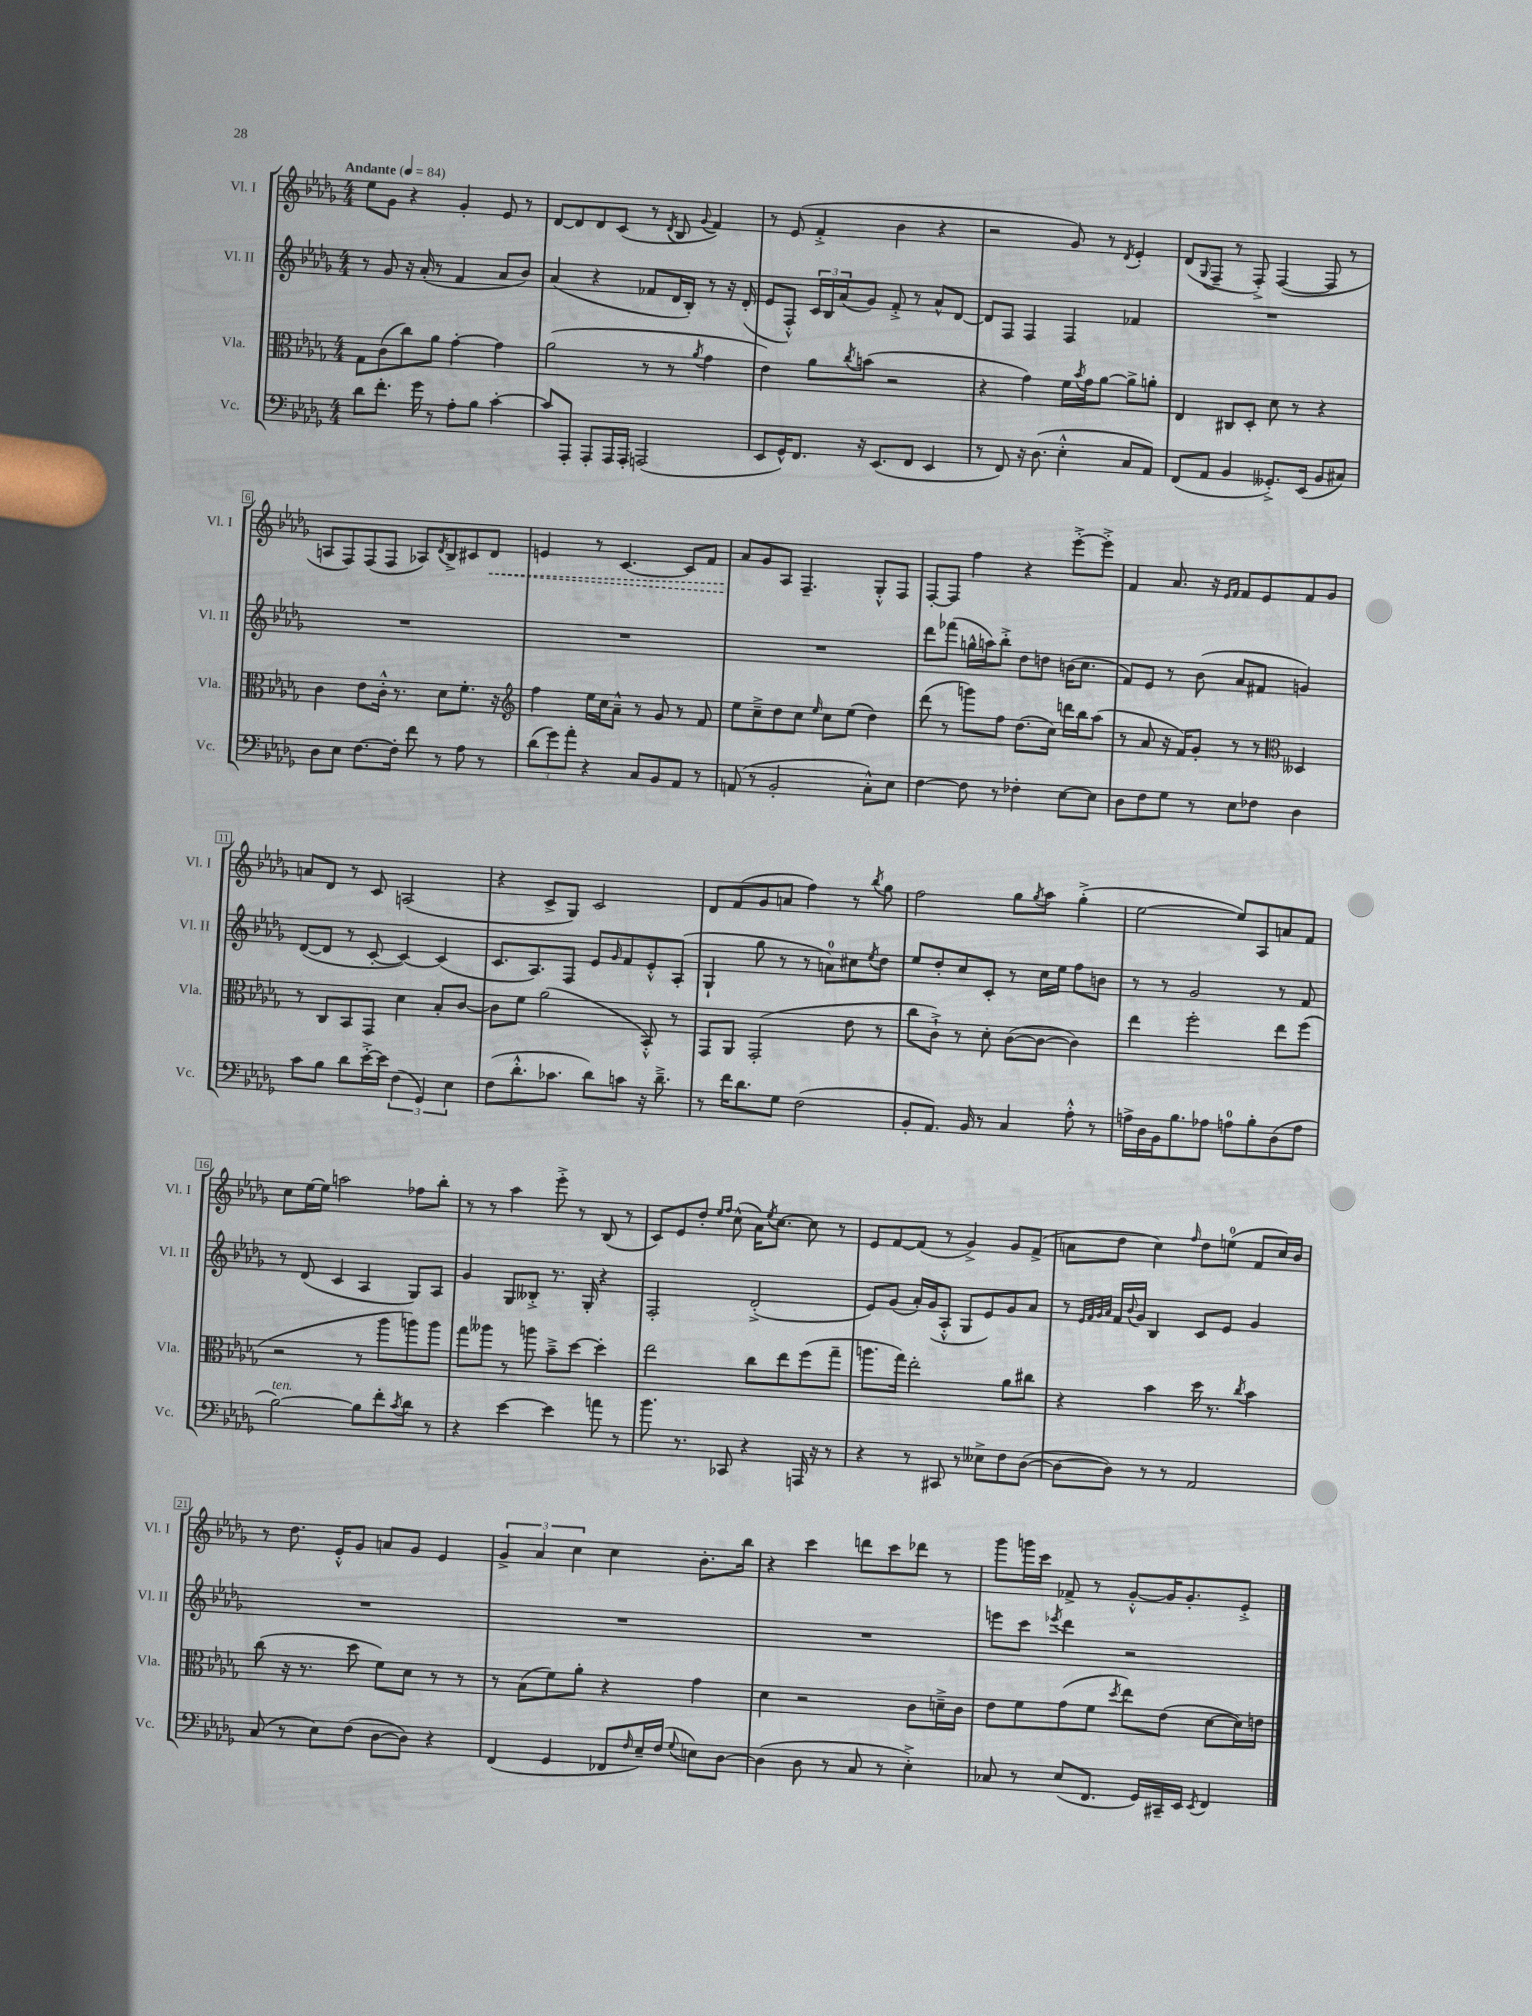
<<
\new StaffGroup <<
\new Staff = "s0" \with { instrumentName = "Vl. I" shortInstrumentName = "Vl. I" } {
    \clef treble \key des \major \numericTimeSignature \time 4/4 \tempo "Andante" 4 = 84
    ees''8 ges'8 r4 ges'4-. ees'8 r8 |
    des'8~ des'8 des'8 c'8( r8 \acciaccatura { des'8 } bes8 \appoggiatura { ges'8 } f'4) |
    r8 ees'8( f'4-.-> bes'4 r4 |
    r2 ges'8) r8 \acciaccatura { des'8 } ees'4-. |
    des'8( \appoggiatura { ges8 } f8-- r8 f8-.->) f4~( f8 r8 |
    a8 f8) f8( f8 aes8) \acciaccatura { des'8 } bes8-> cis'8 \once \override Hairpin.style = #'dashed-line des'8\< |
    e'4 r8 c'4.~ c'8 f'8 |
    aes'8\! ges'8 aes8 f4.-- ges8-.-^ f8 |
    f8~-. f8 f''4 r4 ees'''8~-.-> ees'''8-.-> |
    f'4 aes'8. r16 \grace { ees'16 f'16 } f'8 ees'8 f'8 ges'8 |
    a'8 des'8 r8 c'8 a2( |
    r4 c'8-> ges8) c'2 |
    des'8 f'8( ges'8 a'8 f''4) r8 \acciaccatura { bes''8 } ges''8 |
    f''2 ges''8 \acciaccatura { ges''8 } aes''8 ges''4-.->( |
    ees''2~ ees''8) aes8 a'8 f'8 |
    c''8 ees''16~ ees''16 a''2 fes''8 bes''8-. |
    r8 r8 aes''4 ees'''8-.-> r8 bes8( r8 |
    c'8) ees'8 des''8-. \grace { ees''16 f''16 } c''8-^( aes'16) \acciaccatura { ees''8 } c''8.~ c''8 r8 |
    ees'8 f'8~ f'8( r8 ges'4->) ges'8 f'8->( |
    a'8 des''8 c''4) \grace { f''16 } des''8 e''8-0( f'8 c''16) bes'16 |
    r8 des''8. ees'16-.-^ ges'8 a'8 ges'8 ees'4 |
    \tuplet 3/2 { ges'4-> aes'4 c''4 } c''4 bes'8.-. bes''16 |
    r4 c'''4 d'''8 c'''8 des'''8 r8 |
    ges'''8 g'''16 c'''16 fes'8-> r8 ges'8~-.-^ ges'16 ges'8.-. ees'8-.-> \bar "|." |
}
\new Staff = "s1" \with { instrumentName = "Vl. II" shortInstrumentName = "Vl. II" } {
    \clef treble \key des \major \numericTimeSignature \time 4/4
    r8 ges'8 r16 aes'16-.( r8 f'4 aes'8 bes'8) |
    aes'4( r4 fes'8 des'16 bes16-.) r8 r16 des'16-.( |
    ees'8 f8-.-^) \tuplet 3/2 { c'16 bes16 aes'16( } ges'8) f'8-.-> r8 aes'8-^ des'8~ |
    des'8 f8 f4 f4 fes'4 |
    R1 |
    R1 |
    R1 |
    R1 |
    des'''8 fes'''8( g''16-^ a''16) bes''8-.-> des''8 d''8 b'16( c''8. |
    f'8) ees'8 r8 bes'8( aes'8 fis'8 g'4) |
    des'8~( des'8 r8 c'8~-. c'4~) c'4( |
    c'8. aes8.) f8 ees'8 \grace { ges'16 } f'8 ees'8-.-^ aes8-.( |
    ges4-! ges''8 r8 r8 a'8-0) cis''8 \acciaccatura { ees''8 } des''8 |
    ees''8 des''8-. c''8 c'8-. r8 c''16 ees''16 f''8 b'8 |
    r8 r8 ges'2 r8 f'8 |
    r8 des'8( c'4 aes4 ges8) aes8 |
    ges'4 ges8 beses8-.-> r8. ges16-. r4 |
    f2-. des'2-.->( |
    ees'8) ges'8( aes'16-.) ges'16( aes8-.-^ ges8 ees'8) ges'8 aes'8 |
    r8 \grace { ees'32 f'32 ges'32 aes'32 } f'16 \appoggiatura { bes'8 } ges'16 bes4 c'8 ees'8 ges'4 |
    R1 |
    R1 |
    R1 |
    e'''8 c'''8 \acciaccatura { ees'''8 } des'''4 r2 \bar "|." |
}
\new Staff = "s2" \with { instrumentName = "Vla." shortInstrumentName = "Vla." } {
    \clef alto \key des \major \numericTimeSignature \time 4/4
    ges8 c'8( c''8) aes'8 ges'4~-. ges'4 |
    aes'2( r8 r8 \acciaccatura { aes'8 } ges'4 |
    ees'4) aes'8 \acciaccatura { c''8 } b'8( r2 |
    r4 ges'4) f'16 \acciaccatura { bes'8 } ges'16 aes'8~ aes'8-> a'8-. |
    ees4 cis8 des8-. des'8 r8 r4 |
    c'4 ees'8 c'16-.-^ r8. des'8 f'8.-. r16 |
    \clef treble f''4 ees''16 c''16 aes'8---^ r8 ges'8 r8 f'8 |
    ees''8 c''8---> des''8 c''8 \grace { ees''16 } c''8 ees''8( des''4) |
    des'''8( r8 g'''8) f''8 des''8.( c''16) d'''16 bes''16 aes''8( |
    r8 aes'8 r16 f'16) ges'8-. r8 r8 \clef alto deses4 |
    r8 c8 bes,8 ges,8 des'4 bes8-. c'8~ |
    c'8 f'8 aes'2( bes,8-.-^) r8 |
    ges,8 aes,8 ges,2-.( ees'8 r8 |
    c''8 c'8-!->) r8 des'8-. c'8~( c'8~ c'4) |
    ees''4 f''2-. ees''8 f''8( |
    r2 r8 aes''8 a''8) a''8 |
    ges''8 aeses''8 r8 a''8 bes'8---> des''8~ des''4-. |
    ees''2 c''8 ees''8 f''8( ges''8-- |
    a''8. ges''16) ees''2-. aes'8 cis''8 |
    r4 bes'4 des''16 r8. \acciaccatura { c''8 } bes'4 |
    c''8( r16 r8. des''8 f'8) des'8 r8 r8 |
    r8 bes8( f'8) aes'8-. r4 ges'4 |
    des'4 r2 c'8 d'16---> c'16 |
    ees'8 f'8 ges'8( f'8 \acciaccatura { des''8 } ees''8) ees'8( des'8~ des'16) e'16 \bar "|." |
}
\new Staff = "s3" \with { instrumentName = "Vc." shortInstrumentName = "Vc." } {
    \clef bass \key des \major \numericTimeSignature \time 4/4
    des'8 f'8.-. ges'16 r8 aes8-. bes8 c'4~-. |
    c'8 aes,,8-. aes,,8-. aes,,16 aes,,16-. a,,2( |
    ees,8 ges,16-^) f,8. r16 ees,8.( f,8 ees,4 |
    r8 f,8) r16 des8.( ees4-.-^ c8 aes,8) |
    f,8( aes,8 bes,4 geses,8.-.->) ees,16( bes,8 cis8) |
    des8 ees8 f8.~ f16-. f'8 r8 aes8 r8 |
    \tuplet 3/2 { des'8( ges'8) aes'8-. } r4 c8 bes,8 aes,8 r8 |
    a,8( r8 bes,2-. c8-.-^) ees8 |
    f4~ f8 r8 fes4-. ees8~ ees8 |
    des8 f8 ges8 r8 ees8 fes8 des4 |
    c'8 bes8 des'8 ees'16~-.-> ees'16 \tuplet 3/2 { f4( ges,4) ees4 } |
    f8( des'8.-.-^ ces'8. des'8) c'8 r16 des'8.---> |
    r8 f'16 des'8. ges8 f2( |
    bes,8-. aes,8.) bes,16 r8 c4 aes8-.-^ r8 |
    a16-> des16 bes,16 bes8. aes8 a8-0 bes8-. des8( a8 |
    bes2~^\markup { \italic "ten." }) bes8 f'8-. \acciaccatura { c'8 } des'8 r8 |
    r4 ees'4~ ees'4 a'8 r8 |
    bes'8. r8. ces,8 r4 a,,16 r16 r8 |
    r4 r8 cis,8 r8 eeses8-> f8 des8~( |
    des8~ des8) r8 r8 aes,2 |
    c8( r8 ees8) f8( des8~ des8) r4 |
    f,4( ges,4 fes,8 \grace { f16 } ees16--) f16( \appoggiatura { ges8 } e8) des8~ |
    des4( des8 r8 c8 r8 ees4-.->) |
    ces8 r8 ees8( f,8. ges,16) cis,16-- ees,16 \acciaccatura { ees,8 } f,4 \bar "|." |
}
>>
>>
\layout { \context { \Score \override BarNumber.stencil = #(make-stencil-boxer 0.1 0.3 ly:text-interface::print) } }
